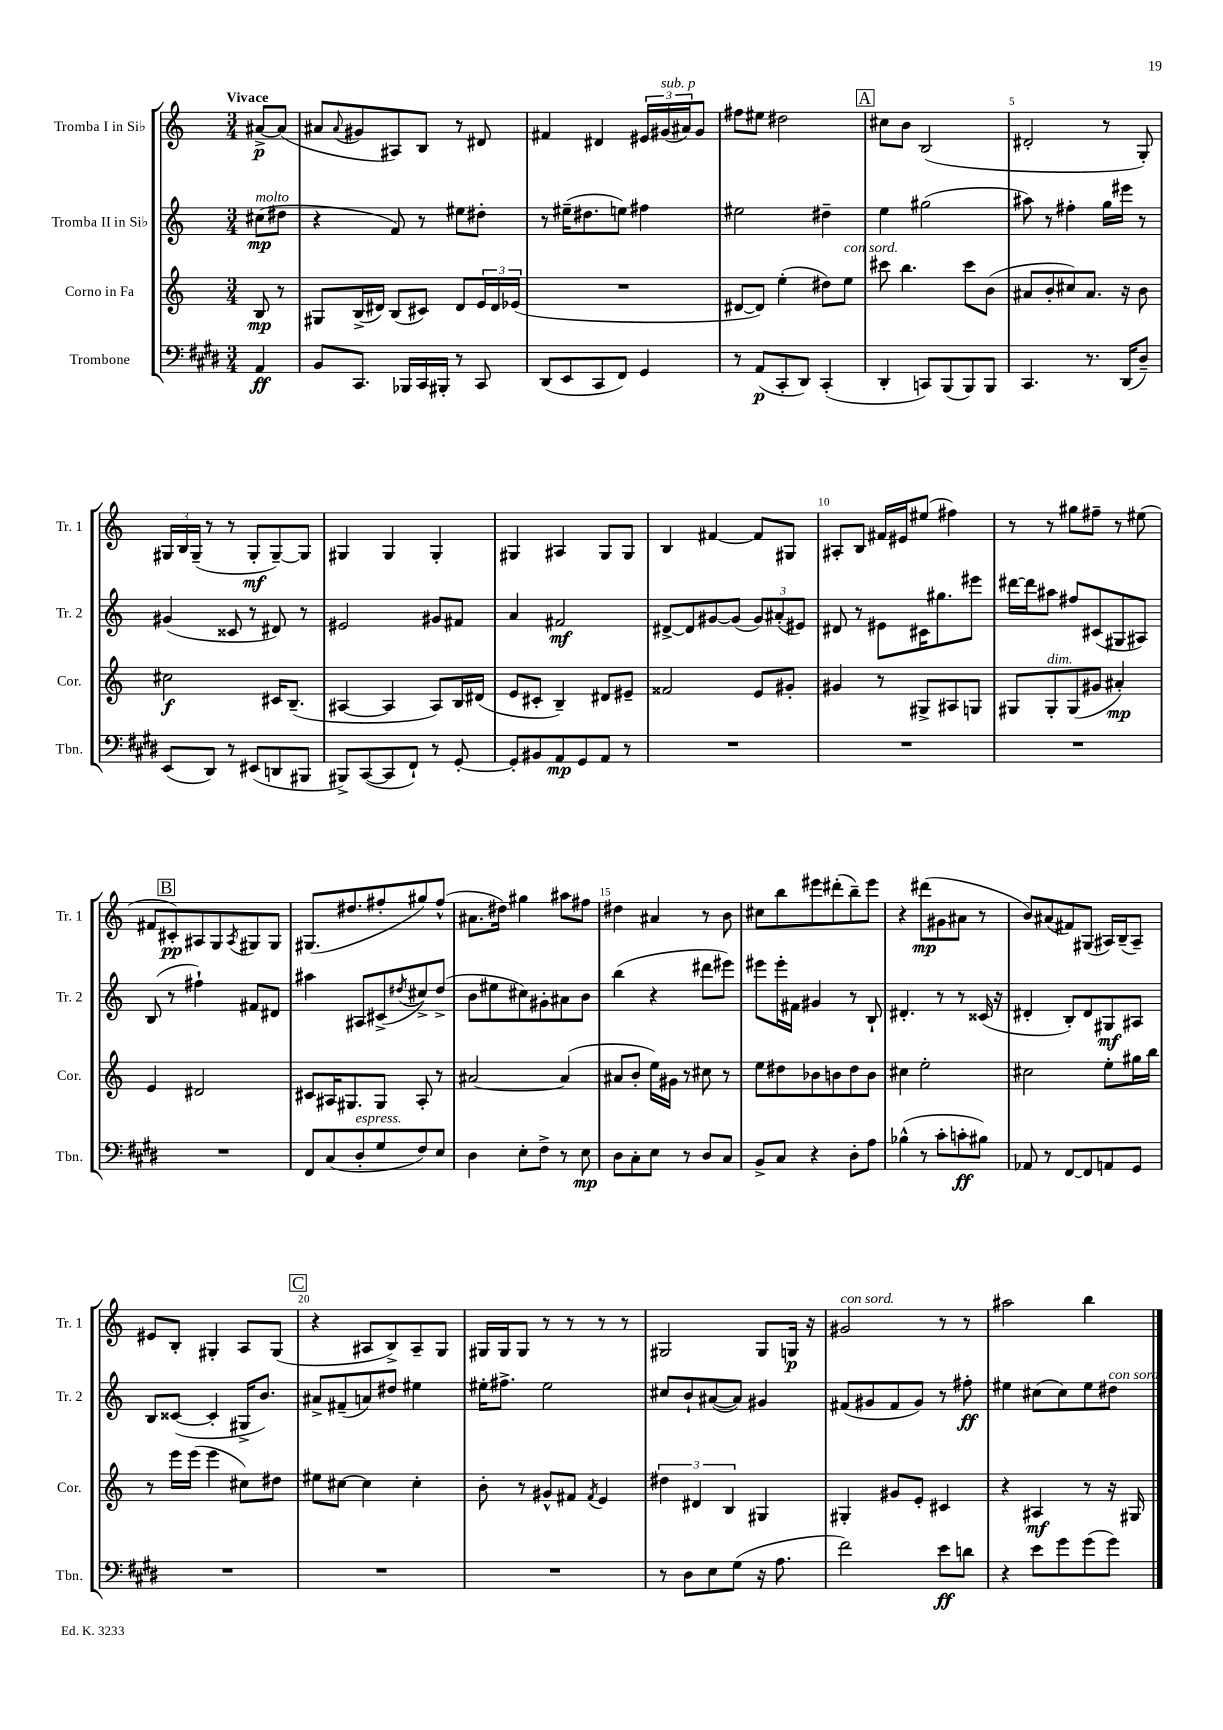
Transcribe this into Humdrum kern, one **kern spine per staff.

**kern	**kern	**kern	**kern
*staff4	*staff3	*staff2	*staff1
*clefF4	*clefG2	*clefG2	*clefG2
*k[f#c#g#d#]	*k[]	*k[]	*k[]
*M3/4	*M3/4	*M3/4	*M3/4
4AA/	8B/	(8cc#\L	[8a#^/L
.	8r	8dd#\J	(8a#/]J
=	=	=	=
8BB/L	8G#/L	4r	8a#/L
.	.	.	8qqa#/
8.CC#/J	(16B^/L	.	8g#/
.	16d#/JJ)	.	.
.	(8B/L	8f/)	8A#/)
16BBB-/LL	.	.	.
16CC#/	8c#/J)	8r	8B/J
16BBB#'/JJ	.	.	.
8r	8d#/L	8ee#\L	8r
8CC#/	24e/L	8dd#'\J	8d#/
.	24d#/	.	.
.	(24e-/JJ	.	.
=	=	=	=
(8DD#/L	2.r	8r	4f#/
8EE/	.	(16ee#~\LK	.
.	.	8.dd#\	.
8CC#/	.	.	4d#/
8FF#/J)	.	8ee\J)	.
4GG#/	.	4ff#\	24e#/LL
.	.	.	(24g#/
.	.	.	24a#/J)
.	.	.	8g#/J
=	=	=	=
8r	[8d#/L	2ee#\	8ff#\L
(8AA/L	8d#/]J)	.	8ee#\J
8CC#'/	(4ee'\	.	2dd#\
8DD#/J)	.	.	.
(4CC#'/	8dd#\L)	4dd#~\	.
.	8ee\J	.	.
=	=	=	=
4DD#'/	8ccc#\	4ee\	8cc#\L
.	4.bb\	.	8b\J
8CC/L)	.	(2gg#\	(2B/
(8BBB/	.	.	.
8BBB/)	8ccc#\L	.	.
8BBB/J	(8b\J	.	.
=	=	=	=
4.CC#/	8a#/L	8aa#\)	2d#'/
.	8b'/	8r	.
.	8cc#/)	4ff#'\	.
8.r	8.a#/J	.	.
.	.	16gg\LL	8r
(16DD#/LK	16r	16eee#\JJ	.
8D#~/J)	8b\	8r	8G'/)
=	=	=	=
(8EE/L	2cc#\	(4g#/	24G#/LL
.	.	.	24B/
.	.	.	(24G#~/JJ
8DD#/J)	.	.	8r
8r	.	8c##/	8r
(8EE#/L	.	8r	8G#'/L
8DD/	16c#/LK	8d#/)	[8G#~/)
.	(8.B~/J	.	.
8BBB#/J	.	8r	8G#/]J
=	=	=	=
8BBB#^/L)	[4A#/	2e#/	4G#/
([8CC#/	.	.	.
8CC#/]	4A#/]	.	4G#/
8FF#`/J)	.	.	.
8r	8A#/L)	8g#/L	4G#'/
[8GG#'/	16B/L	8f#/J	.
.	(16d#/JJ	.	.
=	=	=	=
8GG#'/]L	8e/L	4a/	4G#/
8BB#/	8c#'/J	.	.
8AA/	4B~/)	2f#/	4A#/
8GG#/	.	.	.
8AA/J	8d#/L	.	8G#/L
8r	8e#~/J	.	8G#/J
=	=	=	=
2.r	2f##/	[8d#^/L	4B/
.	.	8d#/]	.
.	.	[8g#/	[4f#/
.	.	(8g#/]J	.
.	8e/L	12g#/L)	8f#/]L
.	.	(12a#'/	.
.	8g#'/J	.	8G#/J
.	.	12e#/J)	.
=	=	=	=
2.r	4g#/	8d#/	8A#'/L
.	.	8r	8B/J
.	8r	8e#\L	16f#/LL
.	.	.	16e#/J
.	8G#^/L	16c#\K	(8ee#/J
.	.	8.gg#\	.
.	8A#/	.	4ff#\)
.	8G/J	8eee#\J	.
=	=	=	=
2.r	8G#/L	[16ddd#\LL	8r
.	.	16ddd#\]J	.
.	8G#'/	8aa#\J	8r
.	(8G#/	8ff#/L	8gg#\L
.	8g#/J	(8c#/	8ff#~\J
.	4a#'/)	8G#/	8r
.	.	8A#/J)	(8ee#\
=	=	=	=
2.r	4e/	(8B/	8f#/L
.	.	8r	8c#'/)
.	2d#/	4ff#`\)	8A#/
.	.	.	8G/
.	.	.	8qA#/
.	.	8f#/L	8G#/
.	.	8d#/J	8G#/J
=	=	=	=
8FF#/L	8c#/L	4aa#\	(8.G#/L
(8C#/	16A#/K	.	.
.	8.G#/	.	8.dd#/
8D#'/	.	8A#/L	.
8G#/	8G#/J	(8c#^/	8ff#'/
.	.	8qdd#/	.
8F#/)	8A#'/	8cc#^/)	8gg#/)
8E/J	8r	(8dd#^/J	(8ff#^^/J
=	=	=	=
4D#\	[2a#/	8b\L	8.a#\L
.	.	8ee#\	.
.	.	.	16dd#\Jk)
8E'\L	.	8cc#\)	4gg#\
8F#^\J	.	8g#'\	.
8r	(4a#/]	8a#\	8aa#\L
8E\	.	8b\J	8ff#\J
=	=	=	=
8D#\L	8a#/L	(4bb\	4dd#\
8C#'\	8b'/J	.	.
8E\J	16ee\LL)	4r	4a#/
.	16g#\JJ	.	.
8r	8r	.	.
8D#/L	8cc#\	8ddd#\L	8r
8C#/J	8r	8eee#\J)	8b\
=	=	=	=
8BB^/L	8ee\L	8eee#\L	8cc#\L
8C#/J	8dd#\	16eee#'\L	8bb\
.	.	16f#\JJ	.
4r	8b-\	4g#/	8eee#\
.	8b\	.	(8ddd#'\
8D#'\L	8dd#\	8r	8bb~\)
8A\J	8b\J	8B`/	8eee#\J
=	=	=	=
(4B-^^\	4cc#\	4.d#'/	4r
8r	2ee'\	.	(8ddd#\L
8c#'\L	.	8r	8g#\
8c'\	.	8r	8a#\J
8B#\J)	.	(16c##/	8r
.	.	16r	.
=	=	=	=
8AA-/	2cc#\	4d#'/	8b/L)
8r	.	.	(8a#/
[8FF#/L	.	8B'/L)	8f#/)
8FF#/]	.	8d#/	(8G#/J
8AA/	8ee'\L	8G#/	16A#/LL)
.	.	.	(16B~/J
8GG#/J	16gg#\L	8A#/J	8A#~/J)
.	16bb\JJ	.	.
=	=	=	=
2.r	8r	8B/L	8e#/L
.	16eee\LL	([8c##/J	8B'/J
.	(16eee\JJ	.	.
.	4eee\	4c##'/]	4G#'/
.	8cc#\L)	16G#^/LK	8A/L
.	.	8.b/J)	.
.	8dd#\J	.	(8G#/J
=	=	=	=
2.r	8ee#\L	8a#^/L	4r
.	[8cc#\J	(8f#~/	.
.	4cc#\]	8a/)	8A#/L
.	.	8dd#/J	8B^/)
.	4cc#'\	4ee#\	8A#~/
.	.	.	8G/J
=	=	=	=
2.r	8b'\	16ee#'\LK	16G#/LL
.	.	8.ff#^\J	16G#/J
.	8r	.	8G#/J
.	8g#^^/L	2ee#\	8r
.	8f#/J	.	8r
.	8qf#/	.	.
.	4e/	.	8r
.	.	.	8r
=	=	=	=
8r	6dd#\	8cc#/L	2G#/
8D#\L	.	8b`/	.
.	6d#/	.	.
8E\	.	([8a#/	.
.	6B/	.	.
(8G#\J	.	8a#/]J)	.
16r	4G#/	4g#/	8G#/L
8.A\	.	.	.
.	.	.	16G/Jk
.	.	.	16r
=	=	=	=
2f#\)	4G#'/	(8f#/L	2g#/
.	.	8g#/	.
.	8g#/L	8f#/	.
.	8e'/J	8g#/J)	.
8e\L	4c#/	8r	8r
8d\J	.	8ff#'\	8r
=	=	=	=
4r	4r	4ee#\	2aa#\
8e\L	4A#/	(8cc#\L	.
8g#\	.	8cc#\)	.
(8g#\	8r	8ee#\	4bb\
8g#\J)	16r	8dd#\J	.
.	16G#/	.	.
==	==	==	==
*-	*-	*-	*-
